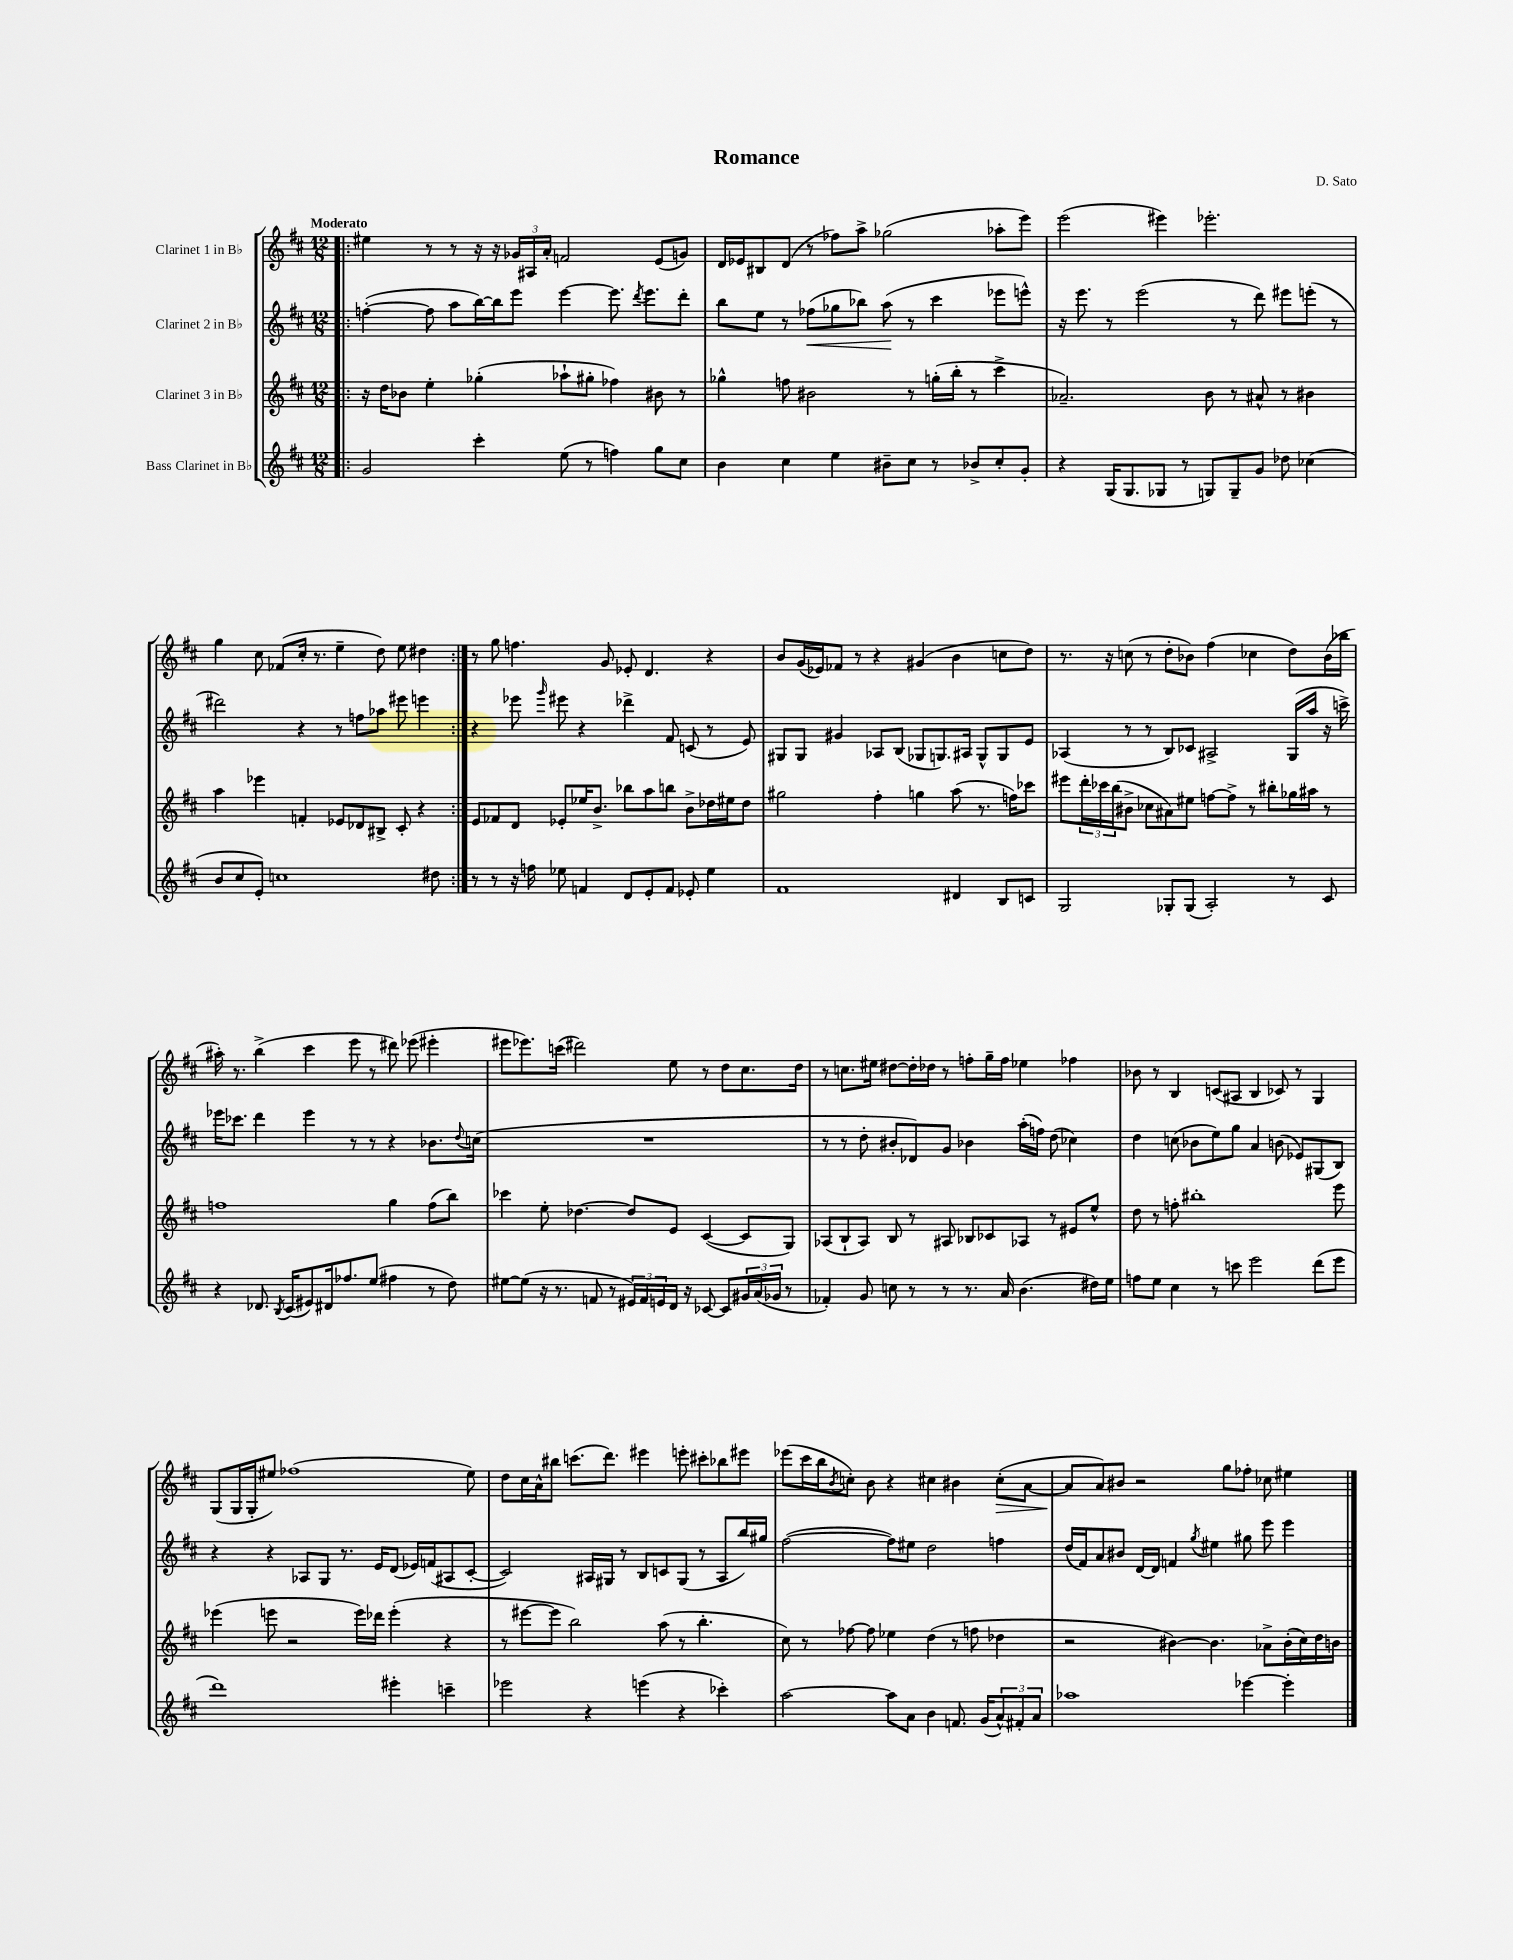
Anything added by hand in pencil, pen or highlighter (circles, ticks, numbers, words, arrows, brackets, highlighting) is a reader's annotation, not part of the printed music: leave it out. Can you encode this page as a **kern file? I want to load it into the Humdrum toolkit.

**kern	**kern	**kern	**kern
*staff4	*staff3	*staff2	*staff1
*clefG2	*clefG2	*clefG2	*clefG2
*k[f#c#]	*k[f#c#]	*k[f#c#]	*k[f#c#]
*M12/8	*M12/8	*M12/8	*M12/8
=!|:	=!|:	=!|:	=!|:
2g	16r	([4ff'	4ee#
.	16dd	.	.
.	8b-	.	.
.	4ee'	8ff]	8r
.	.	8aa	8r
4ccc#'	(4gg-'	[16bb)	16r
.	.	16bb]	16r
.	.	8eee	24g-
.	.	.	24A#
.	.	.	24a'
(8ee	8aa-`	[4eee	2f
8r	8gg#'	.	.
4ff)	4ff-)	8.eee]	.
.	.	8qddd	.
.	.	8.eee	.
8gg	8b#	.	(8e
8cc#	8r	8ddd'	8g)
=	=	=	=
4b	4gg-^^	8bb	16d
.	.	.	16e-
.	.	8ee	8B#
4cc#	8ff	8r	(8d
.	2b#	(8ff-	8r
4ee	.	8gg-	8ff-)
.	.	8bb-)	8aa^
8b#~	.	(8aa	(2gg-
8cc#	8r	8r	.
8r	(16gg'	4ccc#	.
.	16bb'	.	.
8b-^	8r	.	.
8cc#'	4ccc#^	8eee-	8aa-'
8g'	.	8eee^^)	8eee)
=	=	=	=
4r	2.a-~)	16r	(2eee
.	.	8.eee	.
(16G	.	8r	.
8.G	.	.	.
.	.	(2eee	.
8G-	.	.	4eee#)
8r	.	.	.
8G)	8b	.	2.eee-'
8G~	8r	8r	.
8g	8a#^^	8ddd)	.
8dd-	8r	8eee#	.
(4cc-	4b#	(8eee'	.
.	.	8r	.
=	=	=	=
8b	4aa	2ddd#)	4gg
8cc#	.	.	.
8e')	4eee-	.	8cc#
1cc	.	.	(8f-
.	4f'	4r	16cc#'
.	.	.	8.r
.	8e-	8r	4ee~
.	8d-	8ff	.
.	8B#^	8aa-	8dd)
.	8c#'	8eee#	8ee
.	4r	4eee	4dd#
8dd#	.	.	.
=:|!	=:|!	=:|!	=:|!
8r	8e	4r	8r
8r	8f-	.	8gg
16r	8d	8eee-	4.ff
16ff	.	.	.
.	.	16qqggg	.
8ee-	8e-'	8eee#	.
4f	16ee-	4r	.
.	8.b^	.	.
.	.	.	8g
8d	8bb-	4ddd-^	8e-'
8e'	8aa	.	4.d
8f	8bb	8f#	.
8e-'	8b^	(8c	.
4ee-	16dd-	8r	4r
.	16ee#	.	.
.	8dd-	8e)	.
=	=	=	=
1f#	2gg#	8G#	8b
.	.	8G#	(16g
.	.	.	16e-)
.	.	4g#	8f-
.	.	.	8r
.	4ff#'	8A-	4r
.	.	(8B	.
.	4gg	8G-	(4g#
.	.	8.G)	.
4d#	(8aa	.	4b
.	.	16A#	.
.	8.r	8G^^	.
8B	.	8G	8cc
.	16ff)	.	.
8c	8ccc-	8e	8dd)
=	=	=	=
2G	8eee#	(4A-	8.r
.	24ddd'	.	.
.	24ccc-	.	.
.	.	.	16r
.	(24bb	.	.
.	8b#^	8r	(8cc
.	8cc-	8r	8r
8G-'	8a#)	8B)	8dd'
(8G-	8ee#	8c-	8b-)
2A')	[8ff	2A#^	(4ff#
.	8ff^]	.	.
.	8r	.	4cc-
.	8bb#'	.	.
8r	16gg-	(16G	8dd)
.	16aa#	16aa	.
8c#	8r	16r	(16b-
.	.	16ccc^)	16bb-
=	=	=	=
4r	1ff	16eee-	16aa#')
.	.	8.ccc-	8.r
8.d-	.	4ddd	(4bb^
8qB	.	.	.
(16c#	.	.	.
8e#)	.	4eee-	4ccc#
16d#	.	.	.
8.ff-	.	.	.
.	.	8r	8eee
(8ee	.	8r	8r
4ff#	4gg	4r	8ddd#)
.	.	.	(8eee-
8r	(8ff	8.b-	4eee#'
8dd)	8bb)	.	.
.	.	8qqdd	.
.	.	(16cc	.
=	=	=	=
[8ee#	4ccc-	1.r	8eee#
(8ee#]	.	.	8.eee-)
16r	8ee'	.	.
8.r	.	.	(16ccc
.	[4.dd-	.	2ddd#)
8f	.	.	.
8r	.	.	.
24e#)	8dd-]	.	.
24f	.	.	.
24e	.	.	.
16d	8e	.	8ee
16r	.	.	.
[8c-	([4c#	.	8r
8c-]	.	.	8dd
24g#	8c#]	.	8.cc#
(24a	.	.	.
24g-	.	.	.
8r	8G)	.	.
.	.	.	16dd
=	=	=	=
4f-')	(8A-	8r	8r
.	8B`	8r	8.cc
8g	8A-)	8dd'	.
.	.	.	16ee#
8cc	8B	8b#'	[8dd#
8r	8r	8d-)	16dd#']
.	.	.	16dd-
8r	8A#	8g	8r
8.r	8B-	4b-	8ff'
.	8c-	.	16gg~
16a	.	.	16ff
(4.b	8A-	(16aa'	4ee-
.	.	16ff)	.
.	8r	(8dd	.
.	8e#	4cc-)	4ff-
16dd#)	8ee^^	.	.
16ee	.	.	.
=	=	=	=
8ff	8dd	4dd	8b-
8ee	8r	.	8r
4cc#	8ff'	(8cc	4B
.	1bb#'	8b-	.
8r	.	8ee)	(8c
8ccc	.	8gg	8A#
2eee	.	4a	4B
.	.	(8b	8c-)
.	.	8e-)	8r
(8ddd	.	(8G#	4G
8eee	8eee	8B)	.
=	=	=	=
1ddd)	(4eee-	4r	(8G
.	.	.	16G
.	.	.	16G'
.	8eee	4r	8ee#)
.	2r	.	(1ff-
.	.	8A-	.
.	.	8G	.
.	.	8.r	.
.	16eee)	.	.
.	16ddd-	16e	.
4eee#'	(4eee'	(8d	.
.	.	16e-)	.
.	.	(16f	.
4ccc~	4r	8A#	.
.	.	[8c#'	8ee#)
=	=	=	=
2eee-	8r	2c#])	8dd
.	[8eee#	.	16cc#
.	.	.	16a^^
.	8eee#]	.	8bb#
.	2bb)	.	(8.ccc
4r	.	16A#	.
.	.	16G#	8.ddd)
.	.	8r	.
(4eee	.	8B	4eee#
.	(8aa	8c	.
4r	8r	(8G#	8eee'
.	4.bb'	8r	8ccc#'
4ccc-')	.	8A#	8bb-
.	.	16bb)	8eee#
.	.	16gg#	.
=	=	=	=
[2aa	8cc#)	([2ff#	(8eee-
.	8r	.	16ccc#
.	.	.	16bb
.	.	.	8qb
.	[8ff-	.	8cc')
.	8ff-]	.	8b
8aa]	4ee-	8ff#])	4r
8a	.	8ee#	.
4b	(4dd	2dd	4cc#
8.f	8r	.	4b#
.	8ff	.	.
(16g	.	.	.
12a^^)	4dd-	4ff	(8cc#'
12f#'	.	.	.
.	.	.	[8a
12a	.	.	.
=	=	=	=
1aa-	2r	(16dd	8a]
.	.	16f#)	.
.	.	8a	8a)
.	.	8b#	8b#
.	.	[16d	2r
.	.	16d]	.
.	[4b#)	4f	.
.	.	8qgg	.
.	4.b#]	4ee#	.
.	.	.	8gg
[4eee-	.	8gg#	8ff-'
.	8a-^	8eee	8cc-
4eee-']	(16b#'	4eee	4ee#
.	16cc#)	.	.
.	16dd	.	.
.	16b	.	.
==	==	==	==
*-	*-	*-	*-
